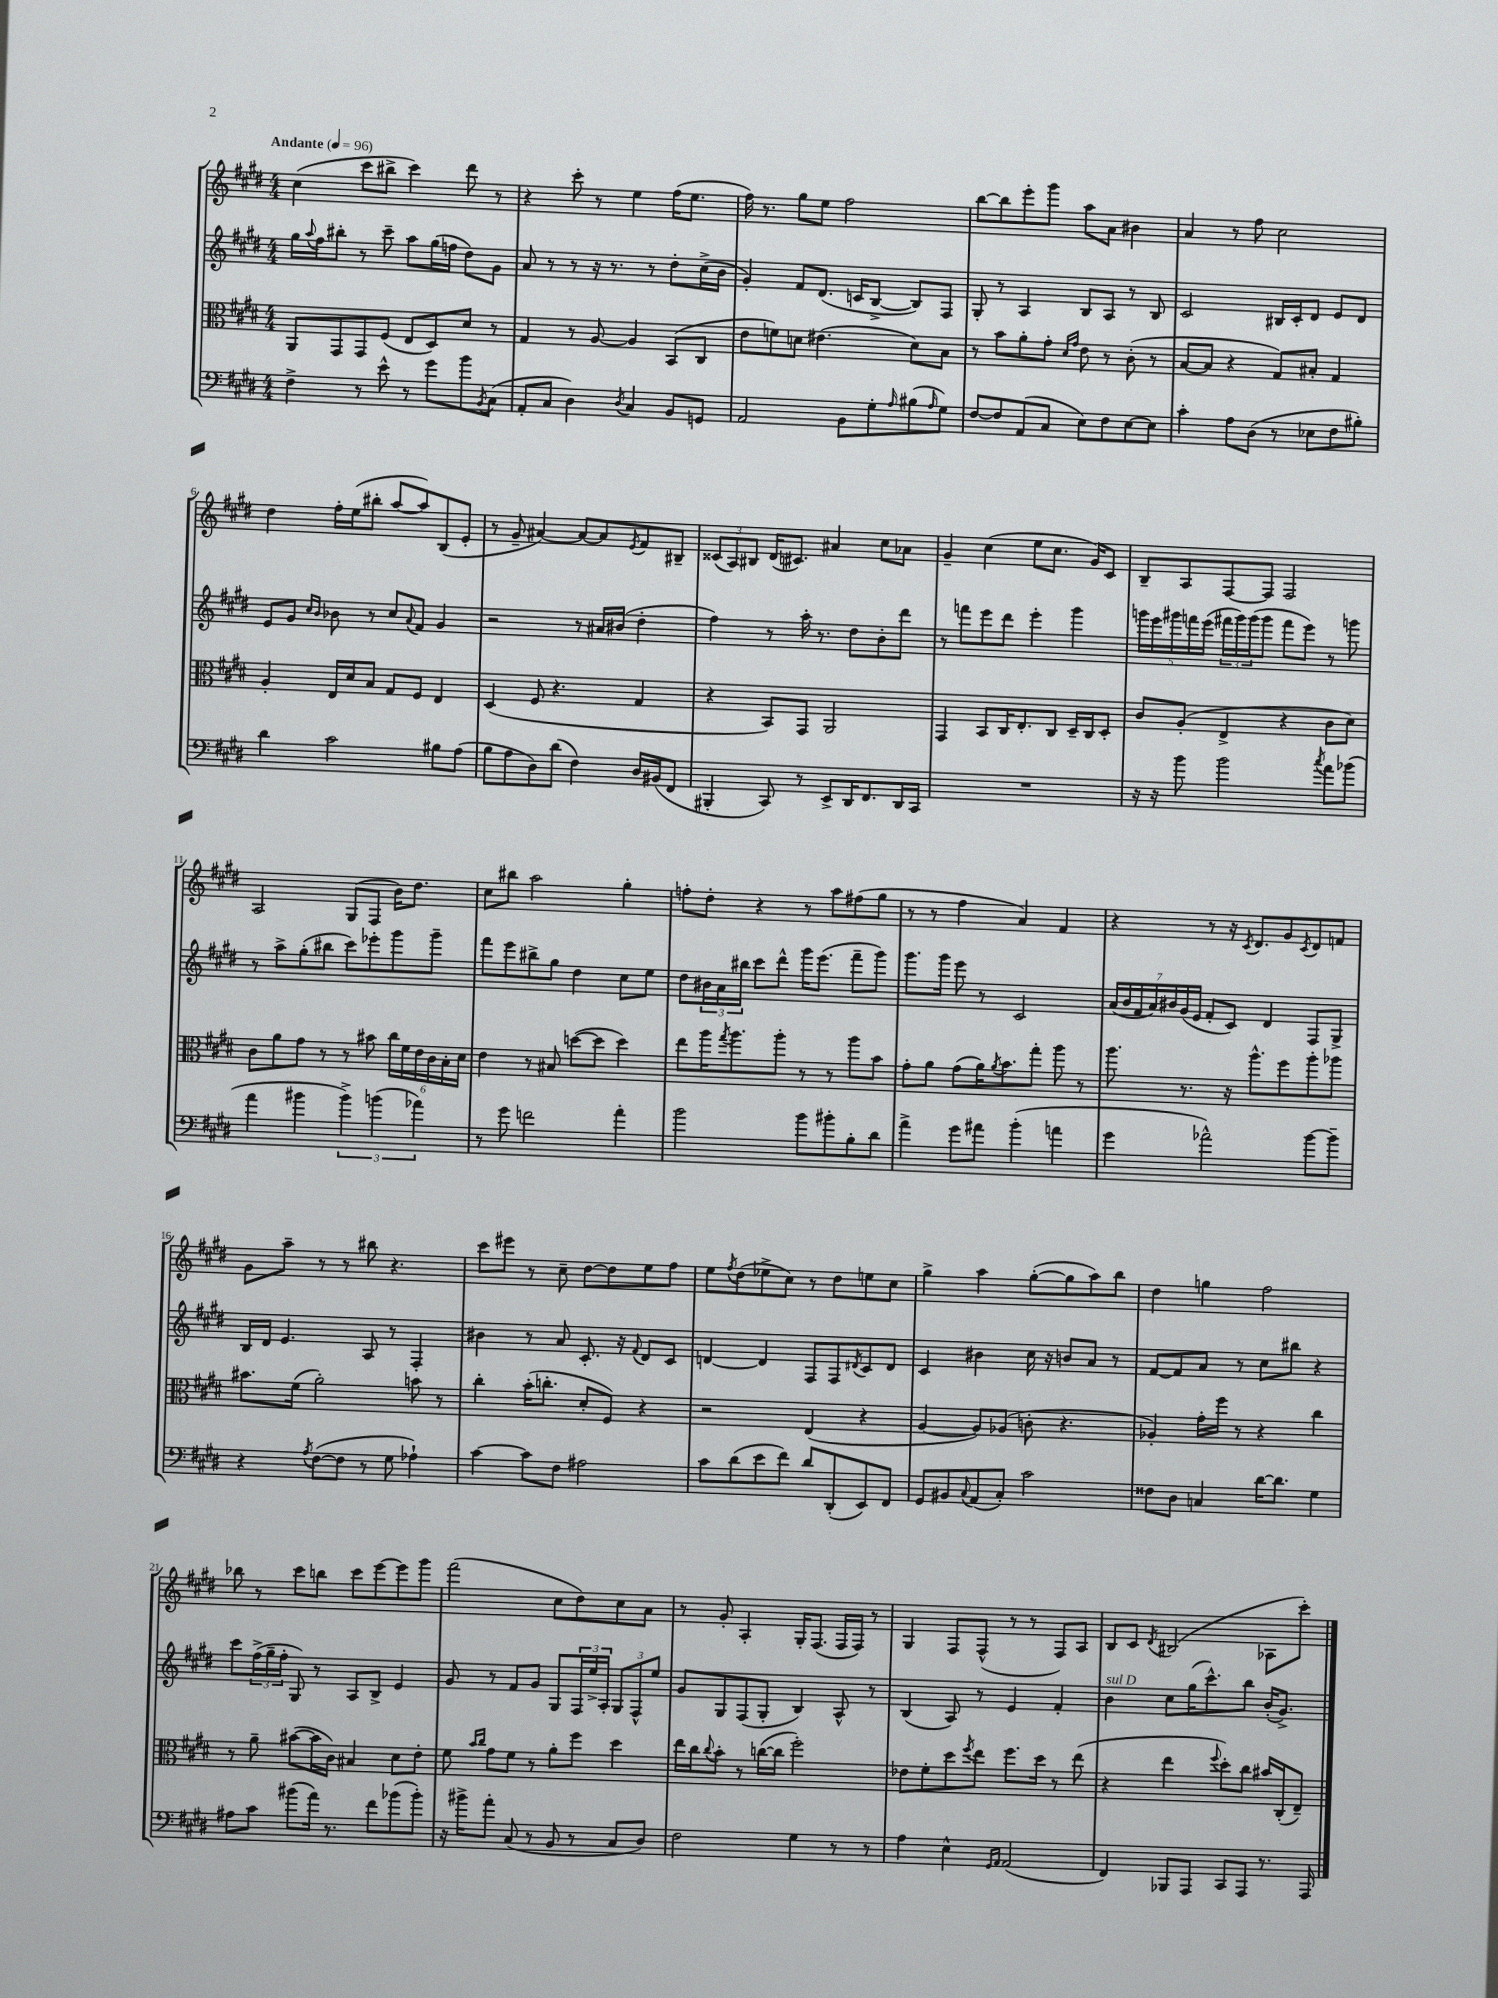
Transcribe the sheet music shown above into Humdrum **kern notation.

**kern	**kern	**kern	**kern
*staff4	*staff3	*staff2	*staff1
*clefF4	*clefC3	*clefG2	*clefG2
*k[f#c#g#d#]	*k[f#c#g#d#]	*k[f#c#g#d#]	*k[f#c#g#d#]
*M4/4	*M4/4	*M4/4	*M4/4
*MM96	*MM96	*MM96	*MM96
4F#^\	8AA/L	16gg#\LL	(4cc#\
.	.	8qqaa/	.
.	.	16ff#\J	.
.	8GG#/	8bb#'\J	.
8r	8GG#/	8r	8ccc#\L
8e^^\	(8F#/J	8ccc#~\	8bb#^\J
8r	8E/L	8aa\L	4ccc#\)
8g#\L	8D#/)	(16gg#\L	.
.	.	16ff\JJ	.
8b\	8d#/J	8dd#\L)	8ddd#\
8qBB/	.	.	.
(8C#\J	8r	8g#\J	8r
=	=	=	=
8AA'/L	4G#/	8a/	4r
8C#/J	.	8r	.
4D#\)	8r	8r	8ccc#'\
.	[8A/	16r	8r
.	.	8.r	.
8qD#/	.	.	.
4C#/	4A/]	.	4ee\
.	.	8r	.
8BB/L	(8BB/L	8dd#'\L	(16ff#\LK
.	.	.	8.ee\J
8GG/J	8C#/J	(16cc#^\L	.
.	.	16b\JJ	.
=	=	=	=
2AA/	8e\L	4g#'/)	16ff#\)
.	.	.	8.r
.	8f\)	.	.
.	8d\J	8f#/L	8gg#\L
.	(4.e#\	(8.d#/J	8ee\J
8BB\L	.	.	2ff#\
.	.	16c/LK	.
8G#'\	.	[8B^/J	.
16qqA/	.	.	.
(8B#\	8d\L)	8B/]L)	.
16qqA/	.	.	.
8G#\J)	8B\J	8F#/J	.
=	=	=	=
[8F#/L	8r	8G#'/	[8bb\L
8F#/]	8b\L	8r	8bb\]
(8AA/	8a'\	4A/	8eee'\
8C#/J	8g#'\J	.	8ggg#\J
.	16qqd#/LL	.	.
.	16qqg#/JJ	.	.
8E\L)	8e\	8B/L	8aa\L
8F#\	8r	8A/J	8a\J
[8E\	(8c#'\	8r	4b#\
8E\]J	8r	8B/	.
=	=	=	=
4c#'\	[8B/L	2c#/	4a/
.	8B/]J	.	.
8A\L	4r	.	8r
(8D#\J	.	.	8ff#\
8r	8G#/L)	16B#/LL	2cc#\
.	.	16c#'/J	.
8E-\L	8B#'/J	8d#/J	.
8F#\	4G#/	8e/L	.
8B#'\J)	.	8d#/J	.
=	=	=	=
4d#\	4A'/	8e/L	4dd#\
.	.	8g#/J	.
.	.	16qqcc#/LL	.
.	.	16qqb/JJ	.
2c#\	16E/LL	8b-\	16ff#'\LL
.	16d#/J	.	(16ee\J
.	8B/J	8r	8bb#'\J
.	8G#/L	8cc#/L	[8aa/L
.	.	8qqa/	.
.	8F#/J	8f#/J	8aa/])
8B#\L	4E/	4g#/	(8B/
(8A\J	.	.	8e'/J
=	=	=	=
8B\L	(4D#/	2r	8r
8A\	.	.	8g#~/
8D#\)	8F#/	.	[4a#/)
(8d#\J	4.r	.	.
4F#\)	.	8r	8a#/_L
.	.	16a#/LL	8a#/]
.	.	(16b#/JJ	.
.	.	.	8qe/
16D#/LL	4G#/	4dd#'\	8f#/
(16BB#/J	.	.	.
8FF#/J	.	.	8B#~/J
=	=	=	=
4BBB#'/	4r	4ff#\)	(12c##/L
.	.	.	12A/)
.	.	.	12B#/J
8CC#/)	8BB/L)	8r	(16d#/LK
.	.	.	8.c#/J)
8r	8GG#/J	16aa'\	.
.	.	8.r	.
8EE^/L	2AA/	.	4a#/
16DD#/K	.	8dd#\L	.
8.FF#/	.	.	.
.	.	8b'\	8cc#\L
16DD#/L	.	8ddd#\J	8a-\J
16CC#/JJ	.	.	.
=	=	=	=
1r	4GG#/	8r	4g#~/
.	.	8fff\L	.
.	8BB/L	8eee\	(4cc#\
.	16C#/K	8ddd#\J	.
.	8.E'/	.	.
.	.	4eee'\	8ee\L
.	8C#/J	.	8.cc#\J
.	16D#~/LL	4ggg#\	.
.	16C#/J	.	16g#/LK)
.	8D#'/J	.	8c#/J
=	=	=	=
16r	8c#/L	20ggg\LL	8B~/L
.	.	20eee\	.
16r	.	.	.
.	.	20ggg#\	.
8b\	(8A'/J	.	8A/
.	.	20fff\	.
.	.	(20eee\JJ	.
2b\	4E^/	24fff#\LL	[8F#/
.	.	24ggg#\)	.
.	.	(24ggg#\J	.
.	.	8ggg#\J	8F#/]J
.	4r	8fff#\L	2F#/
.	.	8eee\J)	.
8qcc#/	.	.	.
8a\L	8c#\L	8r	.
(8b-\J	8d#\J)	8ggg\	.
=	=	=	=
4a\	8c#\L	8r	2A/
.	8a\	8aa^\L	.
4b#\	8g#\J	(8gg#'\	.
.	8r	8bb#\J	.
6b#^\)	8r	8ccc#\L)	(8G#/L
.	8b#\	8eee-'\	8F#/J
(6b\	.	.	.
.	24cc#\LL	8ggg#\	16b\LK)
.	24f#\	.	.
.	.	.	8.dd#\J
6a-\)	24e\	.	.
.	24c#\	8ggg#~\J	.
.	24B'\	.	.
.	24d#\JJ	.	.
=	=	=	=
8r	4e\	8fff#\L	8cc#\L
8g#\	.	8eee\	8bb#\J
2f\	8r	8bb#^\	2aa\
.	8B#/	8gg#\J	.
.	([8dd\L	4dd#\	.
.	8dd\]J	.	.
4a'\	4dd\)	8cc#\L	4gg#'\
.	.	8ee\J	.
=	=	=	=
2b\	8ee\L	8dd#\L	8ff'\L
.	16aa\K	24b#\L	8dd#'\J
.	.	24a\	.
.	8qgg#/	.	.
.	8.aa\	.	.
.	.	24bb#\JJ	.
.	.	8ccc#\L	4r
.	8aa'\J	8ddd#^^\J	.
8b\L	8r	16ggg#\LK	8r
.	.	(8.eee\J	.
8b#'\	8r	.	8aa\L
8B'\	8aa\L	8fff#~\L	(8ff#\
8d#\J	8b\J	8ggg#\J)	8gg#\J
=	=	=	=
4a^\	8g#'\L	8.ggg#\L	8r
.	8a\J	.	8r
.	.	16ggg#\Jk	.
8g#\L	(8g#\L	8eee\	4ff#\
8a#\J	16a\K)	8r	.
.	8qa/	.	.
.	8.b\	.	.
(4b'\	.	2c#/	4a/)
.	8gg#'\J	.	.
4a\	8aa\	.	4f#/
.	8r	.	.
=	=	=	=
4g#\	8.aa\	(28a/LL	4r
.	.	28b/	.
.	.	28f#/	.
.	.	28a/)	.
.	.	28b#/	.
.	.	(28g#/	.
.	8.r	.	.
.	.	28e/JJ	.
2a-^^\)	.	8f#'/L	8r
.	16r	8c#/J)	16r
.	.	.	8qc#/
.	8.aa^^\L	.	8.d#/L
.	.	4d#/	.
.	8ff#\	.	8g#/
.	.	.	8qc#/
[8b\L	8aa'\	8F#/L	8d#/
8b~\]J	8aa-\J	8G#^/J	8f/J
=	=	=	=
4r	8.b#\L	16B/LL	8g#\L
.	.	16d#/JJ	.
.	.	4.e/	8aa~\J
.	(16f#\Jk	.	.
8qA/	.	.	.
([8F#\L	2a'\)	.	8r
8F#\]J	.	.	8r
8r	.	8A/	8bb#\
8G#\	.	8r	4.r
4A-`\)	8b\	4F#'/	.
.	8r	.	.
=	=	=	=
[4c#\	4cc#'\	4b#\	8ccc#\L
.	.	.	8eee#\J
8c#\]L	(16b'\LK	8r	8r
.	8.cc'\J	.	.
8F#\J	.	8a/	8cc#~\
2A#\	8d#'/L	8.c#'/	[8dd#\L
.	8F#/J)	.	8dd#\]
.	.	16r	.
.	.	8qqf#/	.
.	4r	8d#/L	8ee\
.	.	8c#/J	8ff#\J
=	=	=	=
8c#\L	2r	[4d/	8ee\L
.	.	.	8qff#/
(8d#\	.	.	(8dd#\
8e\	.	4d/]	8ee-^\
8f#\J)	.	.	8cc#\J)
8d#/L	(4E/	8F#/L	8r
(8DD#'/	.	8F#/	8dd#\L
.	.	8qd#/	.
8EE/)	4r	8c#/	8ee\
8FF#/J	.	8d#/J	8cc#\J
=	=	=	=
8GG#/L	[4A/	4c#/	4gg#^\
8BB#/	.	.	.
8qqC#/	.	.	.
(8AA/	8A/]L)	4b#\	4aa\
8C#'/J)	(8A-/J	.	.
2c#\	8c'\	16cc#\	([8gg#'\L
.	.	16r	.
.	4.r	8b/L	8gg#\]
.	.	8a/J	8aa\)
.	.	8r	8bb\J
=	=	=	=
8F##\L	4A-'/)	[8f#/L	4dd#\
8D#\J	.	8f#/]	.
4C/	16g#'\LL	8a/J	4gg\
.	16ff#\JJ	.	.
.	8r	8r	.
[16d#\LK	4r	8cc#\L	2ff#\
8.d#\]J	.	.	.
.	.	8bb#\J	.
4G#\	4cc#\	4r	.
=	=	=	=
8A#\L	8r	8ccc#\L	8bb-\
8c#\J	8a~\	(24ff#^\L	8r
.	.	24gg#~\	.
.	.	24ff#'\JJ	.
(8b#\L	([8b#\L	8G#/)	8ccc#\L
16a\Jk)	16b#\]L	8r	8bb\J
8.r	16c#\JJ)	.	.
.	4B#/	8A/L	8ccc#\L
8f#\L	.	8B^/J	[8eee\
(8b-\	8d#\L	4e/	8eee\]
8b-'\J)	8e'\J	.	8ggg#\J
=	=	=	=
16r	8f#\	8g#/	(2fff#\
16b#^\LK	.	.	.
.	16qqb/LL	.	.
.	16qqcc#/JJ	.	.
8a'\J	8g#\L	8r	.
(8C#/	8f#\J	8f#/L	.
8r	8r	8g#/J	.
8BB/	8a'\L	8G#/L	8cc#\L
8r	8ff#\J	24F#/L	8dd#\)
.	.	24ee^/	.
.	.	24A'/JJ	.
8C#/L	4dd#\	12G#/L	8cc#\
.	.	12F#^^/	.
8D#/J)	.	.	8a\J
.	.	12ee/J	.
=	=	=	=
2F#\	16ee\LL	8g#/L	8r
.	16cc#\J	.	.
.	8qqcc#/	.	.
.	8b'\J	8G#/	8g#'/
.	8r	(8F#/	4A'/
.	([16cc\LL	8G#'/J	.
.	16cc\]JJ	.	.
4G#\	2ff#'\)	4B/)	16G#'/LK
.	.	.	(8.F#/J
8r	.	8A^^/	16F#/LL
.	.	.	16F#/JJ)
8r	.	8r	8r
=	=	=	=
4A\	8e-\L	(4B/	4G#/
.	8f#'\	.	.
4E^^\	8dd#\	8A/)	8F#/L
.	8qff#/	.	.
.	8ee\J	8r	(8F#^^/J
16qqGG#/LL	.	.	.
16qqAA/JJ	.	.	.
(2AA/	8.ff#\L	4e/	8r
.	.	.	8r
.	16dd#\Jk	.	.
.	8r	4f#'/	8F#/L)
.	(8ee\	.	8A/J
=	=	=	=
4FF#/)	4r	4b\	8B/L
.	.	.	8c#/J
.	.	.	8qd#/
8BBB-/L	4ee\	8cc#\L	(2B#/
8AAA/J	.	(16gg#\K	.
.	.	8.ccc#^^\)	.
.	8qqff#/	.	.
8CC#/L	8dd#'\L)	.	.
8AAA/J	8cc#\J	8bb\J	.
8.r	16b#/LL	(16b'/LK	8A-\L
.	(16C#'/J	8.g#^/J)	.
.	8E~/J)	.	8ccc#'\J)
16AAA/	.	.	.
==	==	==	==
*-	*-	*-	*-
